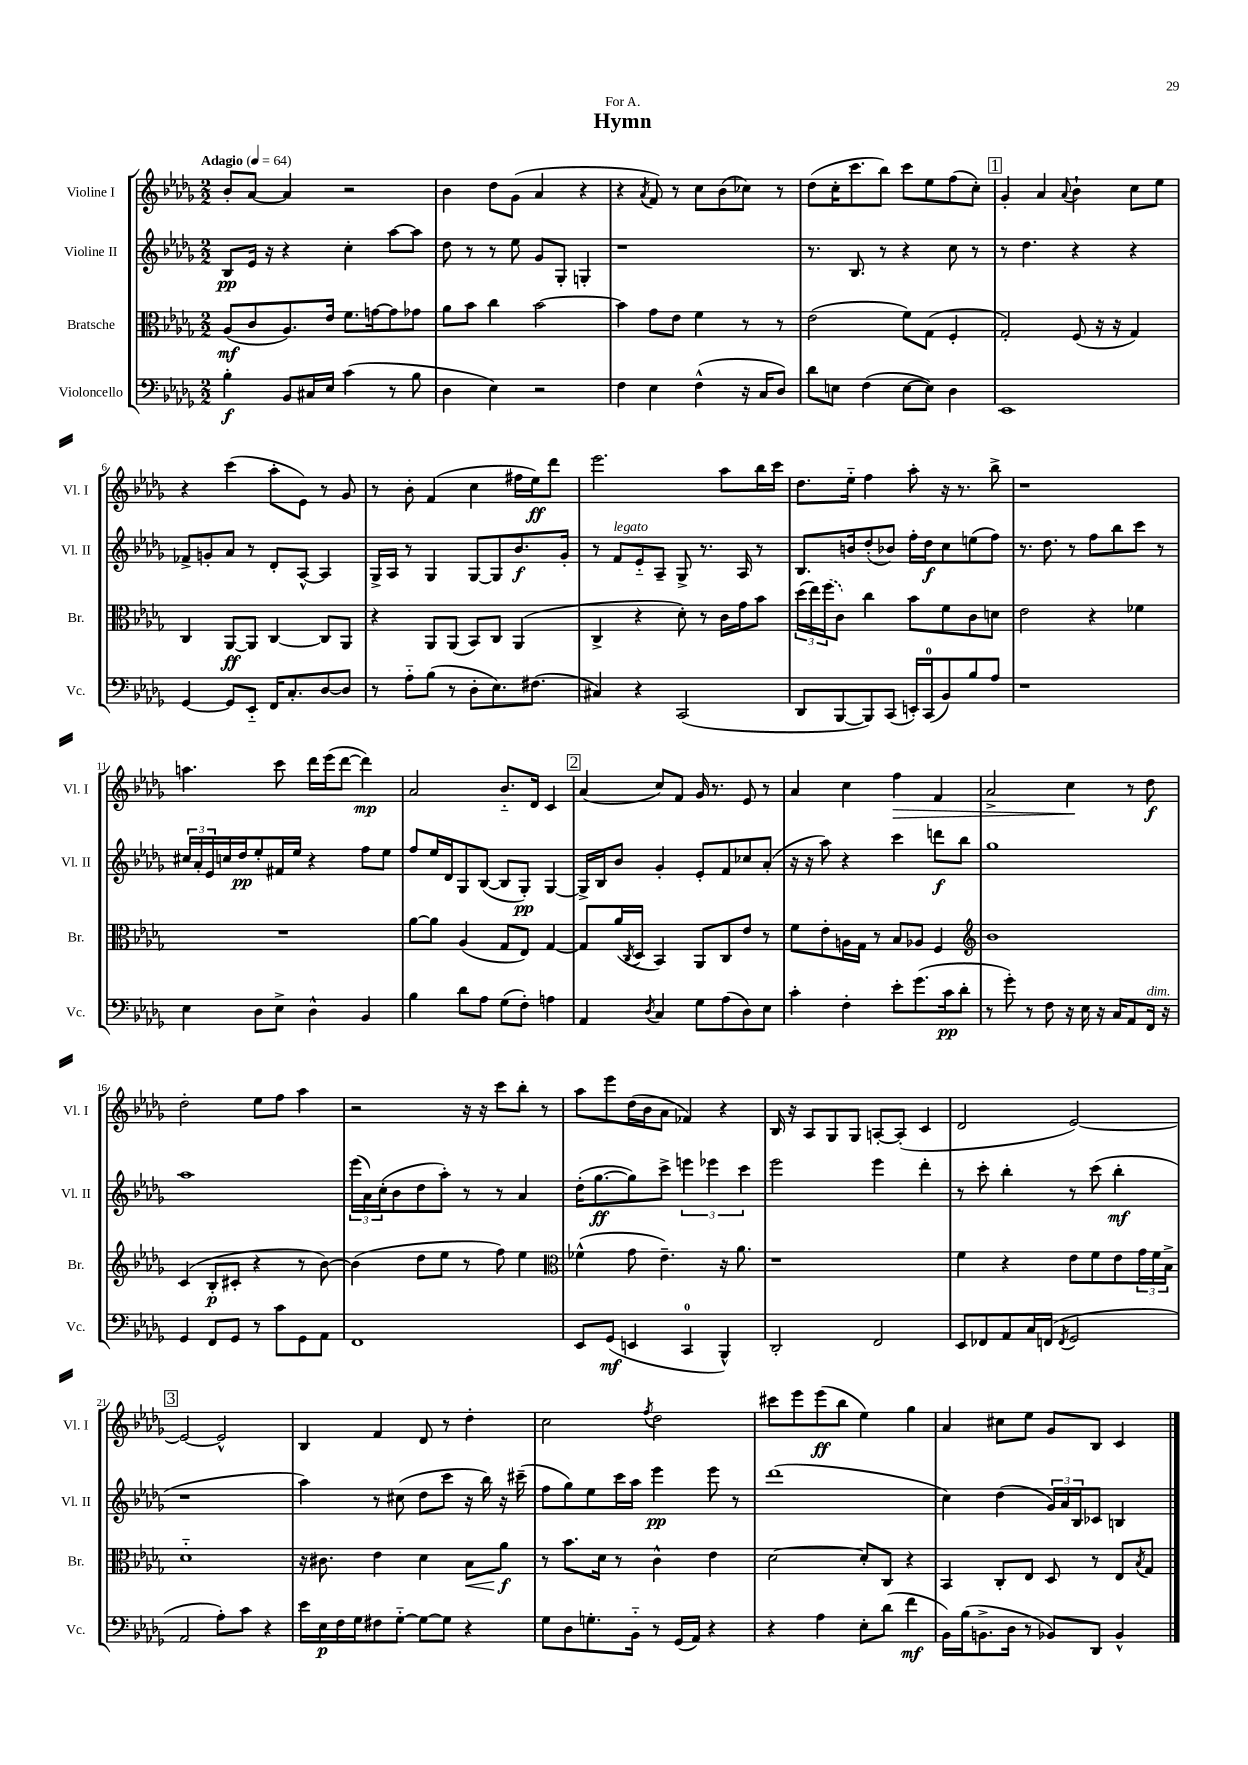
\header { title = "Hymn" dedication = "For A." }
<<
\new StaffGroup <<
\new Staff = "s0" \with { instrumentName = "Violine I" shortInstrumentName = "Vl. I" } {
    \clef treble \key des \major \numericTimeSignature \time 2/2 \tempo "Adagio" 4 = 64
    bes'8-. aes'8~ aes'4 r2 |
    bes'4 des''8 ges'8( aes'4 r4 |
    r4 \acciaccatura { aes'8 } f'8) r8 c''8 bes'8( ces''8) r8 |
    des''8( c''16-. c'''8. bes''8) c'''8 ees''8 f''8( c''8-.) |
    \mark \markup { \box "1" } ges'4-. aes'4 \appoggiatura { aes'8 } bes'4-! c''8 ees''8 |
    r4 c'''4( aes''8-. ees'8) r8 ges'8 |
    r8 bes'8-. f'4( c''4 fis''16 ees''16\ff) des'''8 |
    ees'''2. aes''8 bes''16 c'''16 |
    des''8. ees''16-_ f''4 aes''8-. r16 r8. bes''8-> |
    r1 |
    a''4. c'''8 des'''16 ees'''16( des'''8~ des'''4\mp) |
    aes'2 bes'8.-_ des'16 c'4 |
    \mark \markup { \box "2" } aes'4( c''8) f'8 ges'16 r8. ees'8 r8 |
    aes'4 c''4 f''4\> f'4 |
    aes'2-> c''4\! r8 des''8\f |
    des''2-. ees''8 f''8 aes''4 |
    r2 r16 r16 c'''8 bes''8-. r8 |
    aes''8 ees'''8 des''16( bes'16 aes'8 fes'4) r4 |
    bes16 r16 aes8 ges8 ges8 a8~-. a8-.( c'4 |
    des'2 ees'2~) |
    \mark \markup { \box "3" } ees'2~ ees'2-^ |
    bes4 f'4 des'8 r8 des''4-. |
    c''2 \acciaccatura { f''8 } des''2 |
    cis'''8 ees'''8 ees'''8\ff( bes''8 ees''4) ges''4 |
    aes'4 cis''8 ees''8 ges'8 bes8 c'4 \bar "|." |
}
\new Staff = "s1" \with { instrumentName = "Violine II" shortInstrumentName = "Vl. II" } {
    \clef treble \key des \major \numericTimeSignature \time 2/2
    bes8\pp ees'16 r16 r4 c''4-. aes''8~ aes''8 |
    des''8 r8 r8 ees''8 ges'8 ges8-. g4-. |
    r1 |
    r8. bes8. r8 r4 c''8 r8 |
    \mark \markup { \box "1" } r8 des''4. r4 r4 |
    fes'8-> g'8-. aes'8 r8 des'8-. aes8~-^ aes4 |
    ges16-> aes16 r8 ges4 ges8~ ges8 bes'8.\f ges'16-. |
    r8 f'8^\markup { \italic "legato" } ees'8-_ aes8-- ges8-> r8. aes16 r8 |
    bes8. b'16 des''8-.( bes'8) f''16-. des''16\f c''8 e''8( f''8) |
    r8. des''8. r8 f''8 bes''8 c'''8 r8 |
    \tuplet 3/2 { cis''16 aes'16-. ees'16 } c''16 des''16\pp ees''8-. fis'16 ees''16 r4 f''8 ees''8 |
    f''8 ees''16 des'16 ges8 bes8~( bes8 ges8-.\pp) ges4~ |
    \mark \markup { \box "2" } ges16-> bes16 bes'8 ges'4-. ees'8-. f'8 ces''8 aes'8-.( |
    r16 r16 aes''8) r4 c'''4 d'''8\f bes''8 |
    ges''1 |
    aes''1 |
    \tuplet 3/2 { ees'''16( aes'16) c''16-.( } bes'8 des''8 aes''8-.) r8 r8 aes'4 |
    des''16-.( ges''8.~\ff ges''8) c'''8-> \tuplet 3/2 { e'''4 ees'''4 c'''4 } |
    ees'''2 ees'''4 des'''4-. |
    r8 c'''8-. bes''4-. r8 c'''8( bes''4-.\mf |
    \mark \markup { \box "3" } r1 |
    aes''4) r8 cis''8( des''8 c'''8 r16 bes''16) r16 cis'''16--( |
    f''8 ges''8) ees''8 c'''16 aes''16 ees'''4\pp ees'''8 r8 |
    des'''1( |
    c''4) des''4( \tuplet 3/2 { ges'16) aes'16 bes16 } ces'8 b4 \bar "|." |
}
\new Staff = "s2" \with { instrumentName = "Bratsche" shortInstrumentName = "Br." } {
    \clef alto \key des \major \numericTimeSignature \time 2/2
    aes8\mf( c'8 aes8.) ees'16 f'8. g'16~ g'8 ges'8 |
    aes'8 bes'8 c''4 bes'2~ |
    bes'4 ges'8 ees'8 f'4 r8 r8 |
    ees'2( f'8) ges8( f4-. |
    \mark \markup { \box "1" } ges2-.) f8( r16 r16 ges4) |
    c4 aes,8~\ff aes,8 c4~ c8 aes,8 |
    r4 aes,8 aes,8( bes,8) c8 aes,4( |
    c4-> r4 des'8-.) r8 c'16 ges'16 bes'8 |
    \tuplet 3/2 { des''16( ees''16) \once \slurDashed f''16( } c'8) c''4 bes'8 f'8 c'8 d'8 |
    ees'2 r4 fes'4 |
    R1 |
    aes'8~ aes'8 aes4( ges8 ees8) ges4~ |
    \mark \markup { \box "2" } ges8 aes'16( \acciaccatura { c8 } des16 bes,4) aes,8 c8 ees'8 r8 |
    f'8 ees'8-. a16 ges16 r8 bes8 aes8 f4 |
    \clef treble bes'1 |
    c'4( bes8-.\p cis'8-. r4 r8 bes'8~) |
    bes'4( des''8 ees''8 r8 f''8) ees''4 |
    \clef alto fes'4-^( ges'8 ees'4.--) r16 aes'8. |
    r1 |
    f'4 r4 ees'8 f'8 ees'8 \tuplet 3/2 { ges'16 f'16 bes16-> } |
    \mark \markup { \box "3" } des'1-_ |
    r16 cis'8. ees'4 des'4 bes8\< aes'8\f\! |
    r8 bes'8. des'16 r8 c'4-^ ees'4 |
    des'2~ des'8-. c8 r4 |
    bes,4 c8-. ees8 des8 r8 ees8 \acciaccatura { bes8 } ges8 \bar "|." |
}
\new Staff = "s3" \with { instrumentName = "Violoncello" shortInstrumentName = "Vc." } {
    \clef bass \key des \major \numericTimeSignature \time 2/2
    bes4-.\f bes,8 cis16 ees16 c'4( r8 bes8 |
    des4 ees4) r2 |
    f4 ees4 f4-^( r16 c16 des8) |
    des'8 e8 f4( e8~ e8) des4 |
    \mark \markup { \box "1" } ees,1 |
    ges,4~ ges,8 ees,8-_ f,16 c8.-. des8~ des8 |
    r8 aes8-_ bes8( r8 des8-. ees8.) fis8.( |
    cis4) r4 c,2( |
    des,8 bes,,8~ bes,,8) c,8( e,16-.) c,16-0( bes,8) bes8 aes8 |
    r1 |
    ees4 des8 ees8-> des4-^ bes,4 |
    bes4 des'8 aes8 ges8( f8-.) a4 |
    \mark \markup { \box "2" } aes,4 \acciaccatura { des8 } c4 ges8 aes8( des8) ees8 |
    c'4-. f4-. ees'8-. ges'8.( c'16\pp des'8-. |
    r8 ges'8-.) r8 f8 r16 ees16 r16 c16 aes,8 f,16^\markup { \italic "dim." } r16 |
    ges,4 f,8 ges,8 r8 c'8 ges,8 aes,8 |
    f,1 |
    ees,8 ges,8\mf( e,4 c,4-0 bes,,4-^) |
    des,2-. f,2 |
    ees,8 fes,8 aes,8 c16 f,16( \acciaccatura { f,8 } ges,2 |
    \mark \markup { \box "3" } aes,2 aes8-.) c'8 r4 |
    ees'16 ees16\p f16 ges16 fis8 ges8~-_ ges8~ ges8 r4 |
    ges8 des8 g8.-. bes,16-_ r8 ges,16( aes,16) r4 |
    r4 aes4 ees8-. des'8( f'4\mf |
    bes,16) bes16( b,8.-> des16 r8 bes,8) des,8 bes,4-^ \bar "|." |
}
>>
>>
